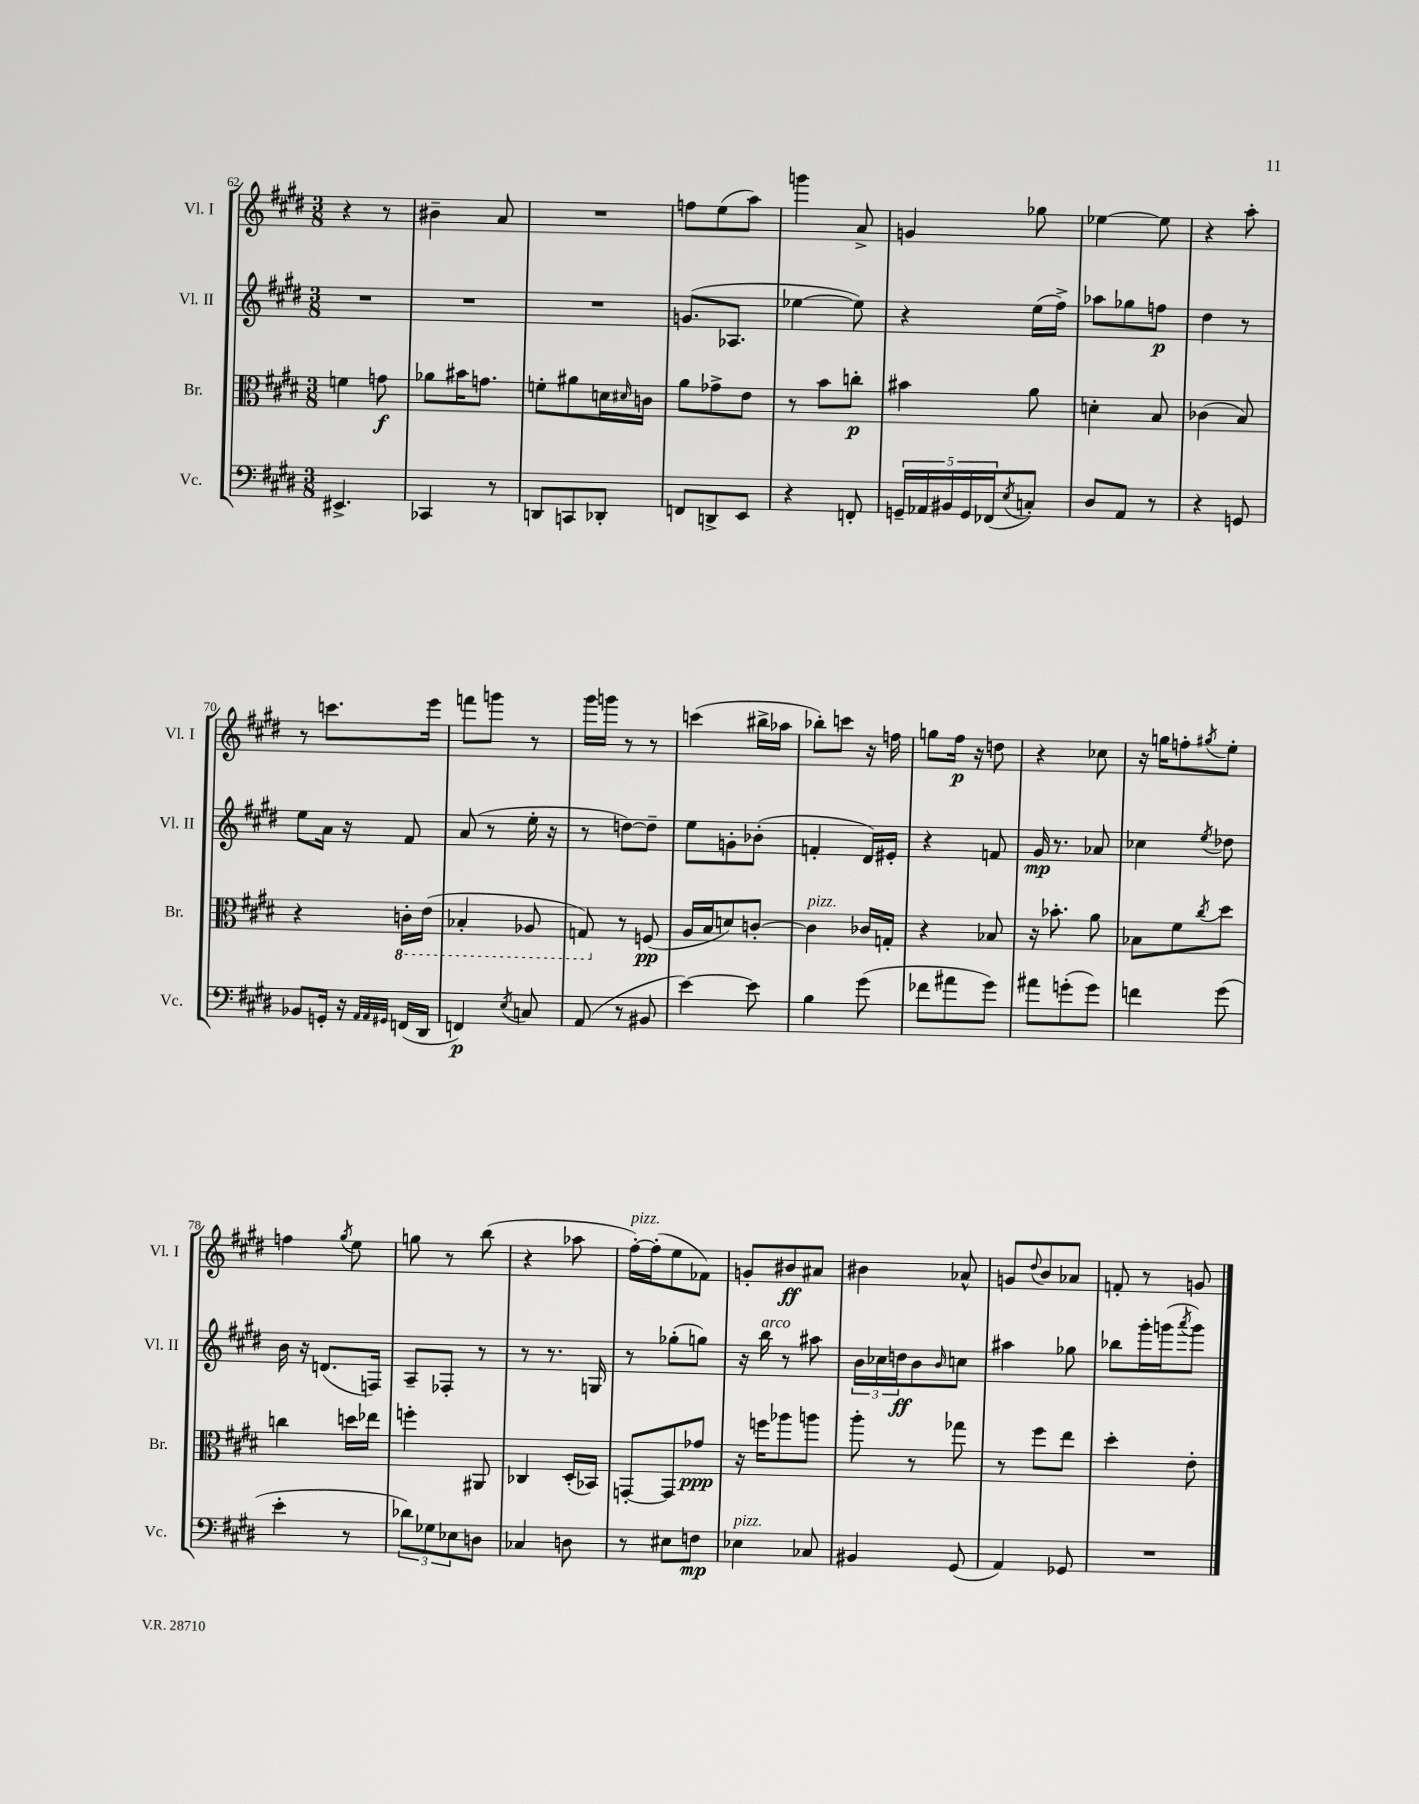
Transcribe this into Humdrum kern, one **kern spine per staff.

**kern	**kern	**kern	**kern
*staff4	*staff3	*staff2	*staff1
*clefF4	*clefC3	*clefG2	*clefG2
*k[f#c#g#d#]	*k[f#c#g#d#]	*k[f#c#g#d#]	*k[f#c#g#d#]
*M3/8	*M3/8	*M3/8	*M3/8
4.EE#^	4f	4.r	4r
.	8g	.	8r
=	=	=	=
4CC-	8a-	4.r	4b#~
.	16b#	.	.
.	8.g	.	.
8r	.	.	8a
=	=	=	=
8DD	8f'	4.r	4.r
8CC	8a#	.	.
8DD-'	16d	.	.
.	16qqd#	.	.
.	16c	.	.
=	=	=	=
8FF	8a	(8.g	8ff
8DD^	8g-^	.	(8ee
.	.	8.A-	.
8EE	8e	.	8aa)
=	=	=	=
4r	8r	[4ee-	4ggg
.	8b	.	.
8FF'	8cc'	8ee-])	8a^
=	=	=	=
20GG~	4b#	4r	4g
20AA-	.	.	.
20BB#	.	.	.
20GG	.	.	.
(20FF-	.	.	.
8qE	.	.	.
8C')	8a	(16ee	8gg-
.	.	16ff#^)	.
=	=	=	=
8D#	4d'	8aa-	[4ee-
8AA	.	8gg-	.
8r	8B	8ff	8ee-]
=	=	=	=
4r	(4c-	4dd#	4r
8GG	8B)	8r	8aa'
=	=	=	=
8BB-	4r	8ee	8r
16GG'	.	16a	8.ccc
16r	.	16r	.
32qqAA	.	.	.
32qqAA	.	.	.
32qqGG#	.	.	.
(16FF	16C'	8f#	.
16DD#	(16E	.	16eee
=	=	=	=
4FF)	4BB-'	(8a	8fff
.	.	8r	8ggg
8qE	.	.	.
8C	8AA-	16ee'	8r
.	.	16r	.
=	=	=	=
(8AA	8GG)	8r	16ggg#
.	.	.	16ggg
8r	8r	[8dd)	8r
8BB#	(8F	8dd~]	8r
=	=	=	=
[4e)	16A	8ee	(4ccc
.	16B	.	.
.	8d)	8g'	.
8e]	[8c'	(8b-'	16bb#^
.	.	.	16aa-
=	=	=	=
4B	4c]	4f'	8bb-')
.	.	.	8ccc
(8g#	16c-	16d#)	16r
.	16G'	16e#'	16ff
=	=	=	=
8f-	4r	4r	8gg
8a#	.	.	16ff#
.	.	.	16r
8g#)	8B-	8f	8dd
=	=	=	=
8a#	16r	16g#	4r
.	8.b-'	8.r	.
(8g'	.	.	.
8g)	8a	8a-	8cc-
=	=	=	=
4f	8B-	4cc-	16r
.	.	.	16gg
.	8f#	.	8ff'
.	8qcc#	8qee	8qgg#
(8g#	8dd#	8dd-	8ee'
=	=	=	=
4e'	4cc	16b	4ff
.	.	16r	.
.	.	(8.d	.
.	.	.	8qgg#
8r	16dd	.	8ee
.	16ee-	16F)	.
=	=	=	=
12d-)	4ff'	8A~	8gg
12G-	.	.	.
.	.	8F-'	8r
12E-	.	.	.
8D	8AA#	8r	(8bb
=	=	=	=
4C-	4C-	8r	4r
.	.	8.r	.
8D	(16D#'	.	8aa-
.	16BB-)	16G	.
=	=	=	=
8r	[8GG'	8r	[16ff#')
.	.	.	(16ff#']
8E#	8GG]	(8gg-'	8ee
8F	8g-	8gg)	8f-)
=	=	=	=
4E-	16r	16r	8g'
.	16ff	16bb	.
.	8aa-	8r	8b#
8C-	8aa	8aa#	8a#
=	=	=	=
4BB#	8aa'	24b	4b#
.	.	24cc-	.
.	.	24dd	.
.	8r	8b	.
.	.	16qqb	.
(8GG#	8gg-	8cc	8a-^^
=	=	=	=
4AA)	8r	4aa#	8g
.	.	.	8qqdd#
.	8ff#	.	8b
8GG-	8ee	8gg-	8a-
=	=	=	=
4.r	4dd#'	8bb-	8f'
.	.	16ggg#'	8r
.	.	(16ggg	.
.	.	8qaaa	.
.	8e'	8ggg)	8g
==	==	==	==
*-	*-	*-	*-
